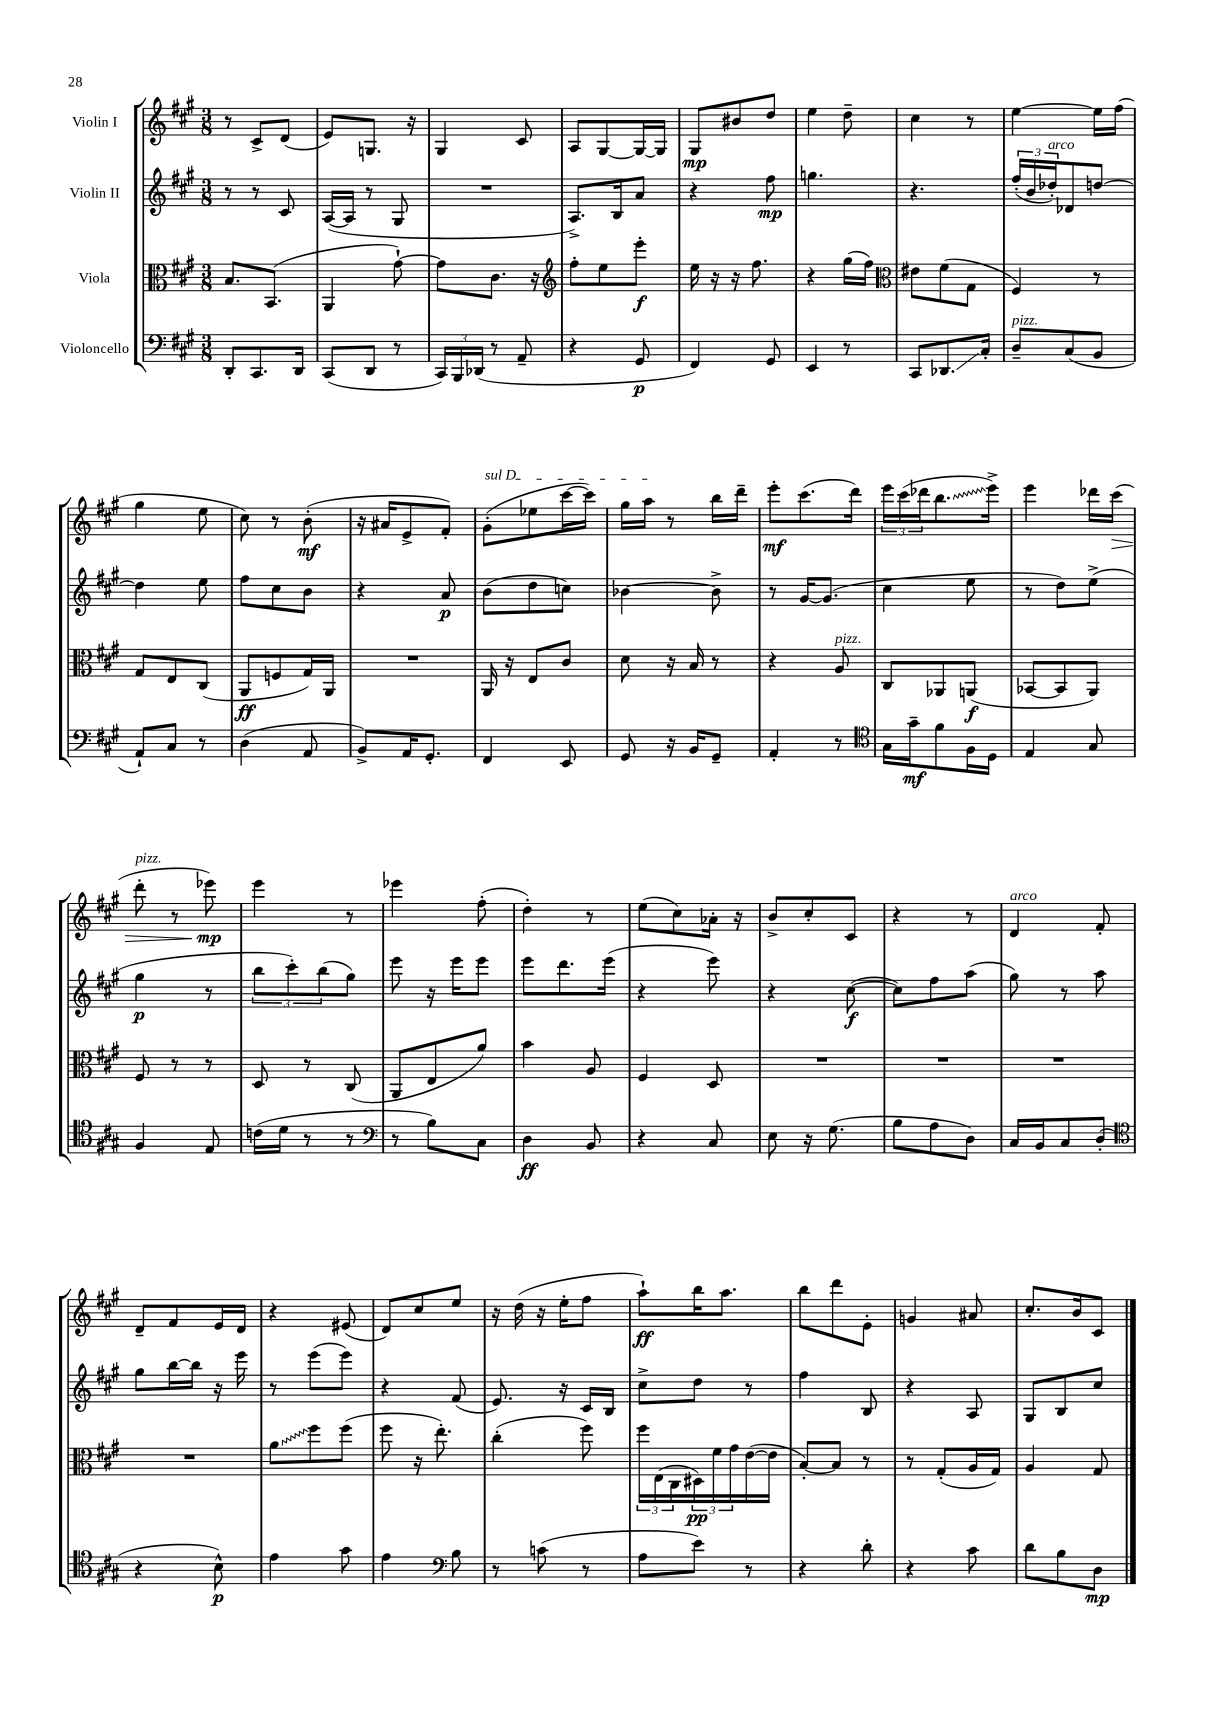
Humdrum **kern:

**kern	**kern	**kern	**kern
*staff4	*staff3	*staff2	*staff1
*clefF4	*clefC3	*clefG2	*clefG2
*k[f#c#g#]	*k[f#c#g#]	*k[f#c#g#]	*k[f#c#g#]
*M3/8	*M3/8	*M3/8	*M3/8
8DD'/L	8.B/L	8r	8r
8.CC#/	.	8r	8c#^/L
.	(8.BB/J	.	.
.	.	8c#/	(8d/J
16DD/Jk	.	.	.
=	=	=	=
(8CC#/L	4AA/	([16A/LL	8e/L)
.	.	16A/]JJ	.
8DD/J	.	8r	8.G/J
8r	[8g#`\)	8G#/	.
.	.	.	16r
=	=	=	=
24CC#/LL)	8g#\]L	4.r	4G#/
24BBB/	.	.	.
(24DD-/JJ	.	.	.
8r	8.c#\J	.	.
8AA~/	.	.	8c#/
.	16r	.	.
=	=	=	=
*	*clefG2	*	*
4r	8ff#'\L	8.A^/L)	8A/L
.	8ee\	.	[8G#/
.	.	16B/k	.
8GG#/	8eee'\J	8a/J	16G#/_L
.	.	.	16G#/]JJ
=	=	=	=
4FF#/)	16ee\	4r	8G#/L
.	16r	.	.
.	16r	.	8b#/
.	8.ff#\	.	.
8GG#/	.	8ff#\	8dd/J
=	=	=	=
4EE/	4r	4.gg\	4ee\
8r	(16gg#\LL	.	8dd~\
.	16ff#\JJ)	.	.
=	=	=	=
*	*clefC3	*	*
8CC#/L	8e#\L	4.r	4cc#\
8.DD-/	(8f#\	.	.
.	8G#\J	.	8r
16C#'/Jk	.	.	.
=	=	=	=
8D~/L	4F#/)	(24ff#'/LL	[4ee\
.	.	24b/	.
.	.	24dd-'/J)	.
(8C#/	.	8d-/	.
8BB/J	8r	[8dd/J	16ee\]LL
.	.	.	(16ff#\JJ
=	=	=	=
8AA`/L)	8G#/L	4dd\]	4gg#\
8C#/J	8E/	.	.
8r	(8C#/J	8ee\	8ee\
=	=	=	=
(4D\	8AA/L	8ff#\L	8cc#\)
.	8F/	8cc#\	8r
8AA/	16G#/L)	8b\J	(8b'\
.	16AA/JJ	.	.
=	=	=	=
8BB^/L)	4.r	4r	16r
.	.	.	16a#/LK
16AA/K	.	.	8e^/
8.GG#'/J	.	.	.
.	.	8a/	8f#'/J)
=	=	=	=
4FF#/	16AA/	(8b\L	(8g#'\L
.	16r	.	.
.	8E/L	8dd\	8ee-\
8EE/	8c#/J	8cc\J)	[16ccc#\L
.	.	.	16ccc#\]JJ)
=	=	=	=
8GG#/	8d\	[4b-\	16gg#\LL
.	.	.	16aa\JJ
16r	16r	.	8r
16BB/LK	16B/	.	.
8GG#~/J	8r	8b-^\]	16bb\LL
.	.	.	16ddd~\JJ
=	=	=	=
4AA'/	4r	8r	8eee'\L
.	.	[16g#/LK	(8.ccc#\
.	.	(8.g#/]J	.
8r	8A/	.	.
.	.	.	16ddd\Jk)
=	=	=	=
*clefC4	*	*	*
16G#\LL	8C#/L	4cc#\	24eee\LL
.	.	.	(24ccc#\
16g#~\J	.	.	.
.	.	.	24ddd-\J
8f#\	8AA-/	.	8.bb\
16F#\L	(8AA/J	8ee\	.
16D\JJ	.	.	16eee^\Jk)
=	=	=	=
4E/	[8BB-/L	8r	4eee\
.	8BB-/]	8dd\L)	.
8G#/	8AA/J)	(8ee^\J	16ddd-\LL
.	.	.	(16ccc#\JJ
=	=	=	=
4F#/	8F#/	4gg#\	8ddd'\
.	8r	.	8r
8E/	8r	8r	8eee-\)
=	=	=	=
(16c\LL	8D/	12bb\L	4eee\
16d\JJ	.	.	.
.	.	12ccc#'\)	.
8r	8r	.	.
.	.	(12bb\	.
8r	(8C#/	8gg#\J)	8r
=	=	=	=
*clefF4	*	*	*
8r	8AA/L	8eee\	4eee-\
8B\L)	8E/	16r	.
.	.	16eee\LK	.
8C#\J	8a/J)	8eee\J	(8ff#'\
=	=	=	=
4D\	4b\	8eee\L	4dd'\)
.	.	8.ddd\	.
8BB/	8A/	.	8r
.	.	(16eee\Jk	.
=	=	=	=
4r	4F#/	4r	(8ee\L
.	.	.	8cc#\)
8C#/	8D/	8eee\)	16a-'\Jk
.	.	.	16r
=	=	=	=
8E\	4.r	4r	8b^/L
16r	.	.	8cc#'/
(8.G#\	.	.	.
.	.	([8cc#\	8c#/J
=	=	=	=
8B\L	4.r	8cc#\]L)	4r
8A\	.	8ff#\	.
8D\J)	.	(8aa\J	8r
=	=	=	=
16C#/LL	4.r	8gg#\)	4d/
16BB/J	.	.	.
8C#/	.	8r	.
(8D'/J	.	8aa\	8f#'/
=	=	=	=
*clefC4	*	*	*
4r	4.r	8gg#\L	8d~/L
.	.	[16bb\L	8f#/
.	.	16bb\]JJ	.
8B^^\)	.	16r	16e/L
.	.	16eee\	16d/JJ
=	=	=	=
4e\	8a\L	8r	4r
.	8ff#\	(8eee\L	.
8g#\	(8ff#\J	8eee\J)	(8e#/
=	=	=	=
4e\	8ff#\	4r	8d/L)
.	16r	.	8cc#/
.	8.ee'\)	.	.
*clefF4	*	*	*
8B\	.	(8f#/	8ee/J
=	=	=	=
8r	(4cc#'\	8.e/)	16r
.	.	.	(16dd\
(8c\	.	.	16r
.	.	16r	16ee'\LK
8r	8ff#\)	16c#/LL	8ff#\J
.	.	16B/JJ	.
=	=	=	=
8A\L	24ff#\LL	8cc#^\L	8aa`\L)
.	(24E\	.	.
.	24C#\	.	.
8e\J)	24D#\)	8dd\J	16bb\K
.	24f#\	.	.
.	.	.	8.aa\J
.	24g#\	.	.
8r	([16e\	8r	.
.	16e\]JJ	.	.
=	=	=	=
4r	[8B'/L)	4ff#\	8bb\L
.	8B/]J	.	8ddd\
8d'\	8r	8B/	8e'\J
=	=	=	=
4r	8r	4r	4g/
.	(8G#'/L	.	.
8c#\	16A/L	8A/	8a#/
.	16G#/JJ)	.	.
=	=	=	=
8d\L	4A/	8G#/L	8.cc#'/L
8B\	.	8B/	.
.	.	.	16b/k
8D\J	8G#/	8cc#/J	8c#/J
==	==	==	==
*-	*-	*-	*-
